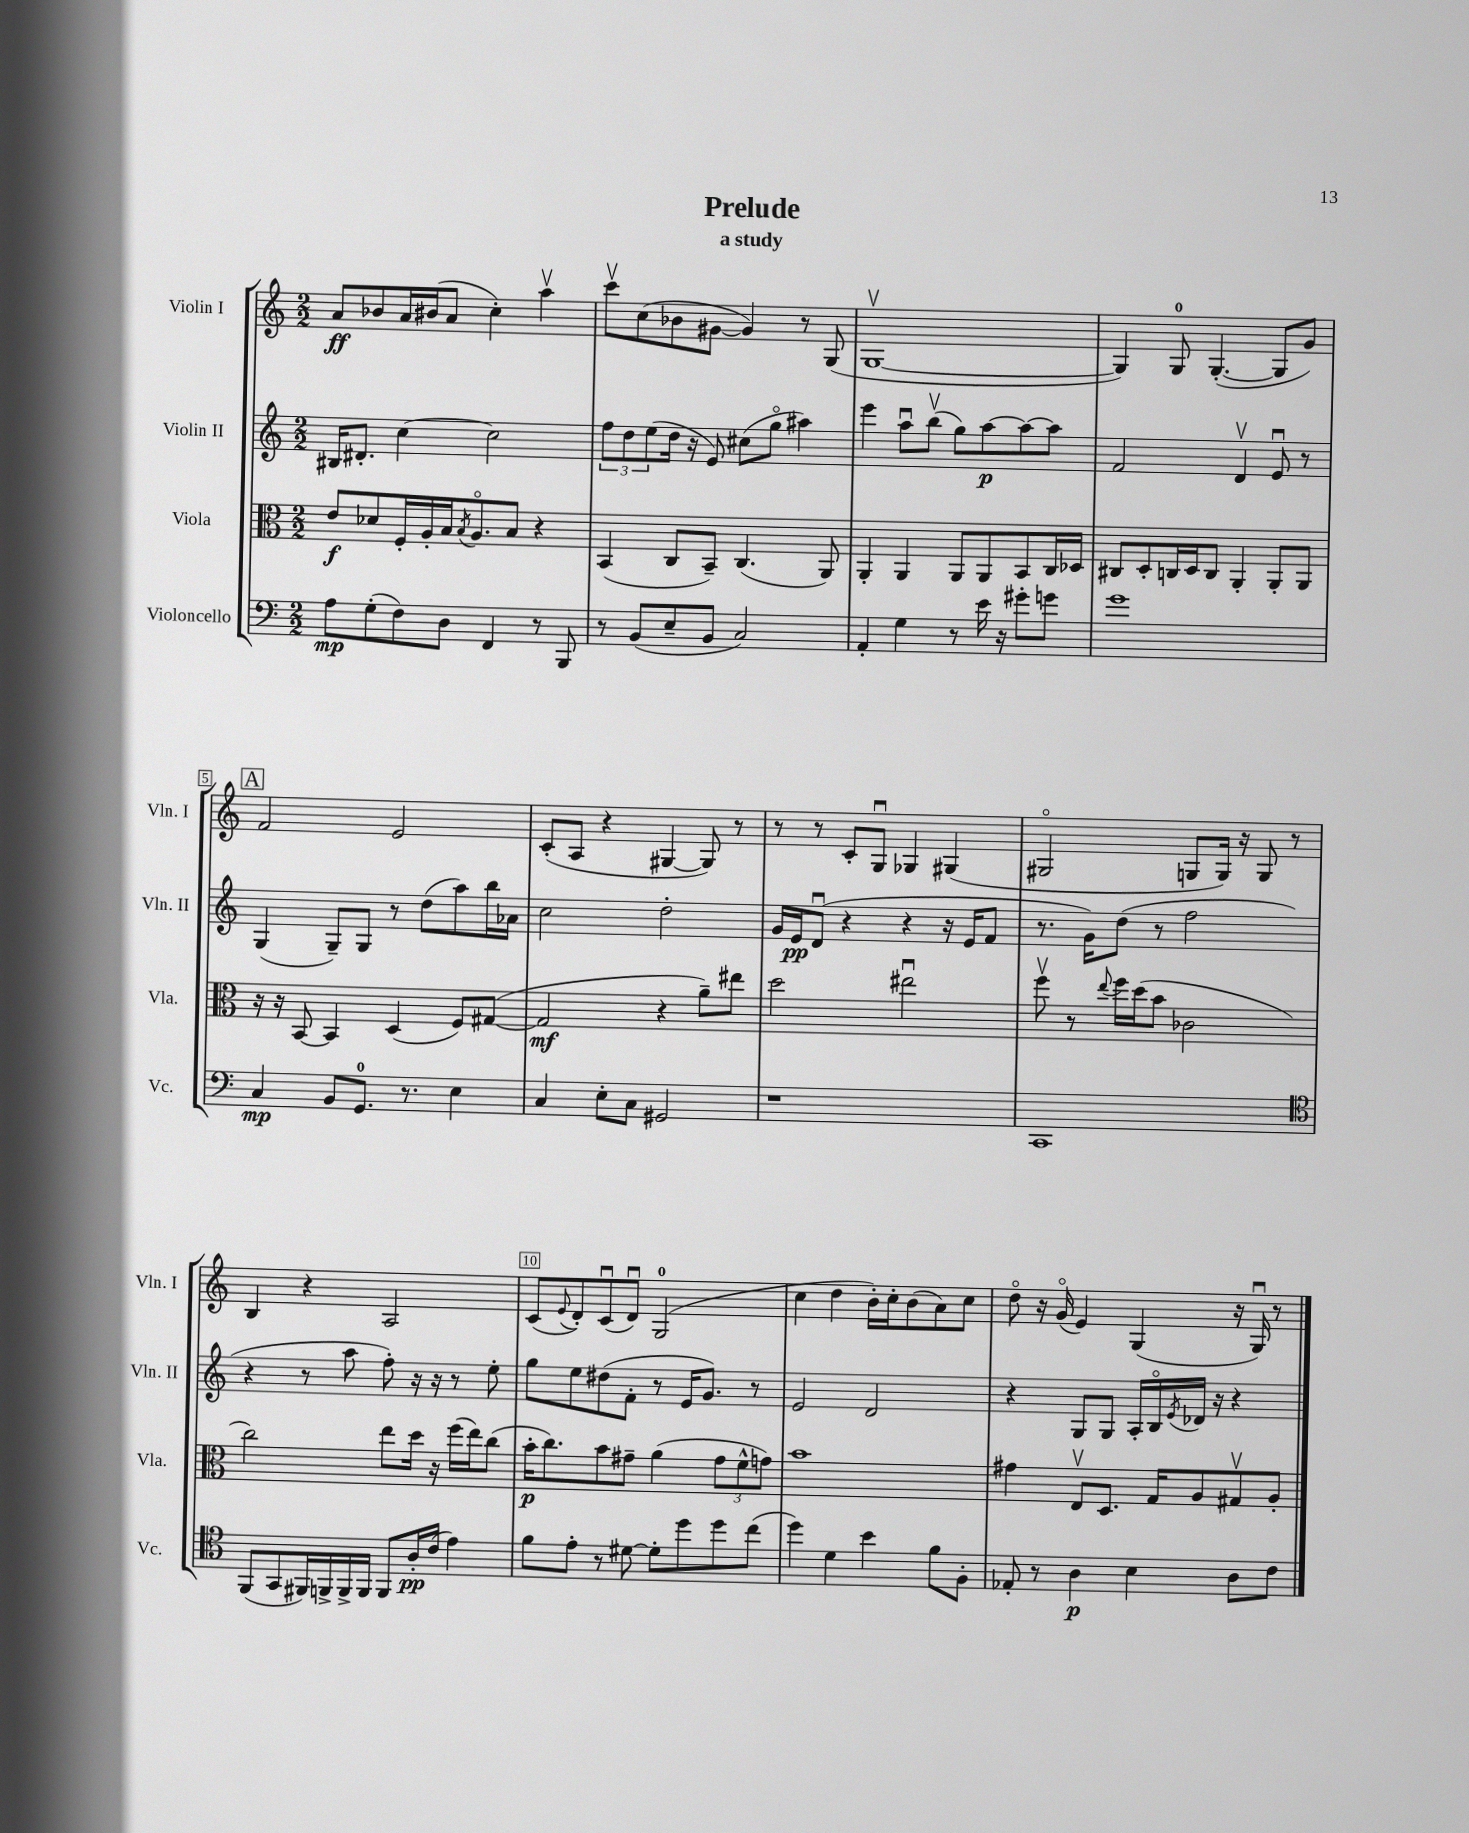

**kern	**kern	**kern	**kern
*staff4	*staff3	*staff2	*staff1
*clefF4	*clefC3	*clefG2	*clefG2
*k[]	*k[]	*k[]	*k[]
*M2/2	*M2/2	*M2/2	*M2/2
8A\L	8e/L	16B#/LK	8a/L
.	.	8.d#'/J	.
(8G'\	8d-/	.	8b-/
8F\)	16F'/L	[4cc\	16a/L
.	16A'/	.	(16b#/J
8D\J	16B/J	.	8a/J
.	8qB/	.	.
.	8.Ao/	.	.
4FF/	.	2cc\]	4cc'\)
.	8B/J	.	.
8r	4r	.	4aav\
8BBB/	.	.	.
=	=	=	=
8r	(4BB/	12ff\L	8cccv\L
.	.	12dd\	.
(8BB/L	.	.	(8cc\
.	.	(12ee\	.
8E~/	8C/L	16dd\Jk	8b-\
.	.	16r	.
8BB/J	8BB~/J)	8e/)	[8g#\J
2C/)	(4.C/	(8cc#\L	4g#/])
.	.	8ggo\J	.
.	.	4aa#\)	8r
.	8AA/)	.	(8G/
=	=	=	=
4AA'/	4AA'/	4eee\	[1Gv
4G\	4AA/	8aau\L	.
.	.	(8bbv\J	.
8r	8AA/L	8gg\L)	.
16e\	8AA/	[8aa\	.
16r	.	.	.
8g#'\L	8BB/	8aa\_	.
8g\J	16C/L	8aa\]J	.
.	16D-/JJ	.	.
=	=	=	=
1g	8C#/L	2f/	4G/])
.	8D'/	.	.
.	16C/L	.	8G/
.	16D/J	.	.
.	8C/J	.	([4.G'/
.	4AA'/	4dv/	.
.	8AA'/L	8eu/	8G/]L
.	8AA/J	8r	8g/J)
=	=	=	=
4C/	16r	(4G/	2f/
.	16r	.	.
.	[8BB/	.	.
8BB/L	4BB/]	8G~/L)	.
8.GG/J	.	8G/J	.
.	(4D/	8r	2e/
8.r	.	.	.
.	.	(8dd\L	.
4E\	8F/L)	8aa\)	.
.	([8G#/J	16bb\L	.
.	.	16a-\JJ	.
=	=	=	=
4C/	2G#/]	2cc\	(8c'/L
.	.	.	8A/J
8E'\L	.	.	4r
8C\J	.	.	.
2GG#/	4r	2dd'\	[4G#/
.	8a~\L)	.	8G#/])
.	8ee#\J	.	8r
=	=	=	=
1r	2dd\	16g/LL	8r
.	.	16e/J	.
.	.	(8du/J	8r
.	.	4r	8c'/L
.	.	.	8Gu/J
.	2ee#u\	4r	4G-/
.	.	16r	(4G#/
.	.	16e/LK	.
.	.	8f/J	.
=	=	=	=
1CC	8ffv\	8.r	2G#o/
.	8r	.	.
.	.	16g\LK)	.
.	8qqee/	.	.
.	16ff\LL	(8dd\J	.
.	(16dd\J	.	.
.	8b\J	8r	.
.	2c-\	2ff\	8G/L
.	.	.	16G/Jk)
.	.	.	16r
.	.	.	8G/
.	.	.	8r
=	=	=	=
*clefC4	*	*	*
(8FF/L	2cc\)	4r	4B/
8GG/	.	.	.
16FF#/L)	.	8r	4r
16FF^/	.	.	.
16FF^/	.	8aa\	.
16FF/JJ	.	.	.
8FF/L	8ee\L	8ff'\)	2A/
16A'/L	16dd\Jk	16r	.
(16c/JJ	16r	16r	.
4e\)	(16ff\LL	8r	.
.	16ee\J)	.	.
.	(8cc\J	8ee'\	.
=	=	=	=
8f\L	16b'\LK	8gg\L	(8c/L
.	8.cc\)	.	.
.	.	.	8qqe/
8e'\J	.	8ee\	8d'/)
8r	8b\	(8dd#\	(8cu/
[8d#\	8g#~\J	8f'\J	8du/J)
8d#'\]L	(4a\	8r	(2G/
8dd\	.	16e/LK	.
.	.	8.g/J)	.
8dd\	12g#\L	.	.
.	12f^^\	.	.
(8cc\J	.	8r	.
.	12g\J)	.	.
=	=	=	=
4dd\)	1b	2e/	4cc\
4d\	.	.	4dd\
4b\	.	2d/	16b'\LL)
.	.	.	16cc'\J
.	.	.	(8b\
8f\L	.	.	8a\)
8F'\J	.	.	8cc\J
=	=	=	=
8E-'/	4g#\	4r	8ddo\
8r	.	.	16r
.	.	.	(16go/
4A\	8Ev/L	8G/L	4e/)
.	8.D/J	8G/J	.
4B\	.	16A'/LL	(4G/
.	16G/LK	16Bo/	.
.	.	8qe/	.
.	8A/	16d-/JJ	.
.	.	16r	.
8A\L	8G#v/	4r	16r
.	.	.	16Gu/)
8c\J	8A'/J	.	8r
==	==	==	==
*-	*-	*-	*-
